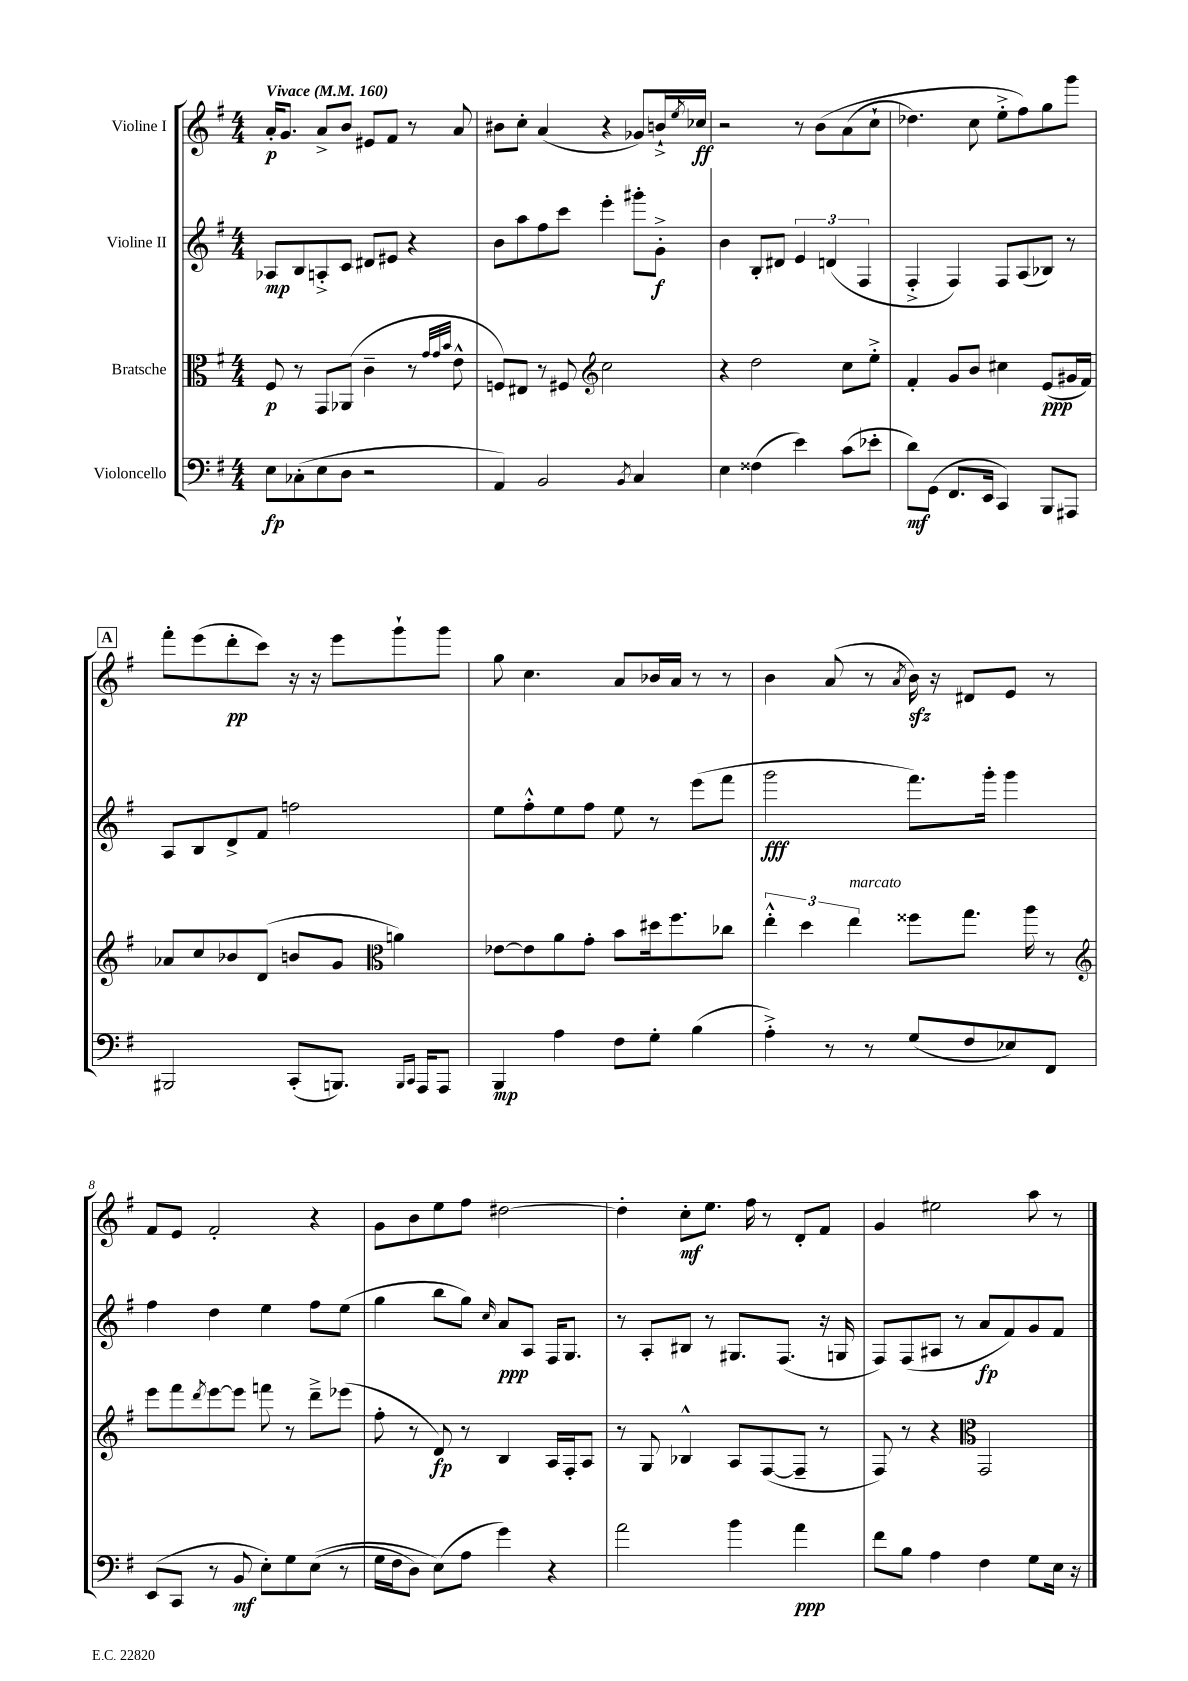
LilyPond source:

<<
\new StaffGroup <<
\new Staff = "s0" \with { instrumentName = "Violine I" } {
    \clef treble \key g \major \numericTimeSignature \time 4/4 \tempo "Vivace" 4 = 160
    a'16-.\p g'8. a'8-> b'8 eis'8 fis'8 r8 a'8 |
    bis'8 c''8-. a'4( r4 ges'8) b'16-!-> \acciaccatura { e''8 } ces''16\ff |
    r2 r8 b'8\( a'8( c''8-! |
    des''4.) c''8 e''8-.-> fis''8\) g''8 g'''8 |
    \mark \markup { \box "A" } fis'''8-. e'''8( d'''8-.\pp c'''8) r16 r16 e'''8 g'''8-! g'''8 |
    g''8 c''4. a'8 bes'16 a'16 r8 r8 |
    b'4 a'8( r8 \acciaccatura { a'8 } b'16\sfz) r16 dis'8 e'8 r8 |
    fis'8 e'8 fis'2-. r4 |
    g'8 b'8 e''8 fis''8 dis''2~ |
    dis''4-. c''8-.\mf e''8. fis''16 r8 d'8-. fis'8 |
    g'4 eis''2 a''8 r8 \bar "|." |
}
\new Staff = "s1" \with { instrumentName = "Violine II" } {
    \clef treble \key g \major \numericTimeSignature \time 4/4
    aes8\mp b8 a8-.-> c'8 dis'8 eis'8 r4 |
    b'8 a''8 fis''8 c'''8 e'''4-. gis'''8-. g'8-.->\f |
    b'4 b8-. dis'8 \tuplet 3/2 { e'4 d'4( fis4 } |
    fis4-.-> fis4) fis8 a8( bes8) r8 |
    \mark \markup { \box "A" } a8 b8 d'8-> fis'8 f''2 |
    e''8 fis''8-.-^ e''8 fis''8 e''8 r8 e'''8( fis'''8 |
    g'''2\fff fis'''8.) g'''16-. g'''4 |
    fis''4 d''4 e''4 fis''8 e''8( |
    g''4 b''8 g''8) \grace { c''16 } a'8\ppp a8 fis16 g8. |
    r8 a8-. bis8 r8 gis8. fis8.( r16 g16 |
    fis8) fis8( ais8 r8 a'8\fp fis'8) g'8 fis'8 \bar "|." |
}
\new Staff = "s2" \with { instrumentName = "Bratsche" } {
    \clef alto \key g \major \numericTimeSignature \time 4/4
    fis8\p r8 g,8 aes,8( c'4-- r8 \grace { g'32 g'32 b'32 } e'8-^ |
    f8) eis8 r8 fis8 \clef treble c''2 |
    r4 d''2 c''8 e''8-.-> |
    fis'4-. g'8 b'8 cis''4 e'8\ppp( gis'16 fis'16) |
    \mark \markup { \box "A" } aes'8 c''8 bes'8 d'8( b'8 g'8 \clef alto a'4) |
    ees'8~ ees'8 a'8 g'8-. b'8 dis''16 fis''8. ces''8 |
    \tuplet 3/2 { e''4-.-^ d''4 e''4^\markup { \italic "marcato" } } fisis''8 g''8. a''16 r8 |
    \clef treble e'''8 fis'''8 \acciaccatura { d'''8 } e'''8~ e'''8 f'''8 r8 d'''8---> ees'''8( |
    fis''8-. r8 d'8\fp) r8 b4 a16 fis16-. a8 |
    r8 g8 bes4-^ a8 fis8~( fis8-- r8 |
    fis8) r8 r4 \clef alto g,2 \bar "|." |
}
\new Staff = "s3" \with { instrumentName = "Violoncello" } {
    \clef bass \key g \major \numericTimeSignature \time 4/4
    e8\fp ces8-.( e8 d8 r2 |
    a,4) b,2 \acciaccatura { b,8 } c4 |
    e4 fisis4( e'4) c'8( ees'8-. |
    d'8\mf) g,8( fis,8. e,16 c,4) b,,8 ais,,8 |
    \mark \markup { \box "A" } bis,,2 c,8-.( b,,8.) \grace { b,,16 c,16 } a,,16 a,,8 |
    b,,4\mp a4 fis8 g8-. b4( |
    a4-.->) r8 r8 g8( fis8 ees8) fis,8 |
    e,8( c,8 r8 b,8\mf e8-.) g8 e8(\( r8 |
    g16 fis16 d8) e8(\) a8 g'4) r4 |
    a'2 b'4 a'4\ppp |
    fis'8 b8 a4 fis4 g8 e16 r16 \bar "|." |
}
>>
>>
